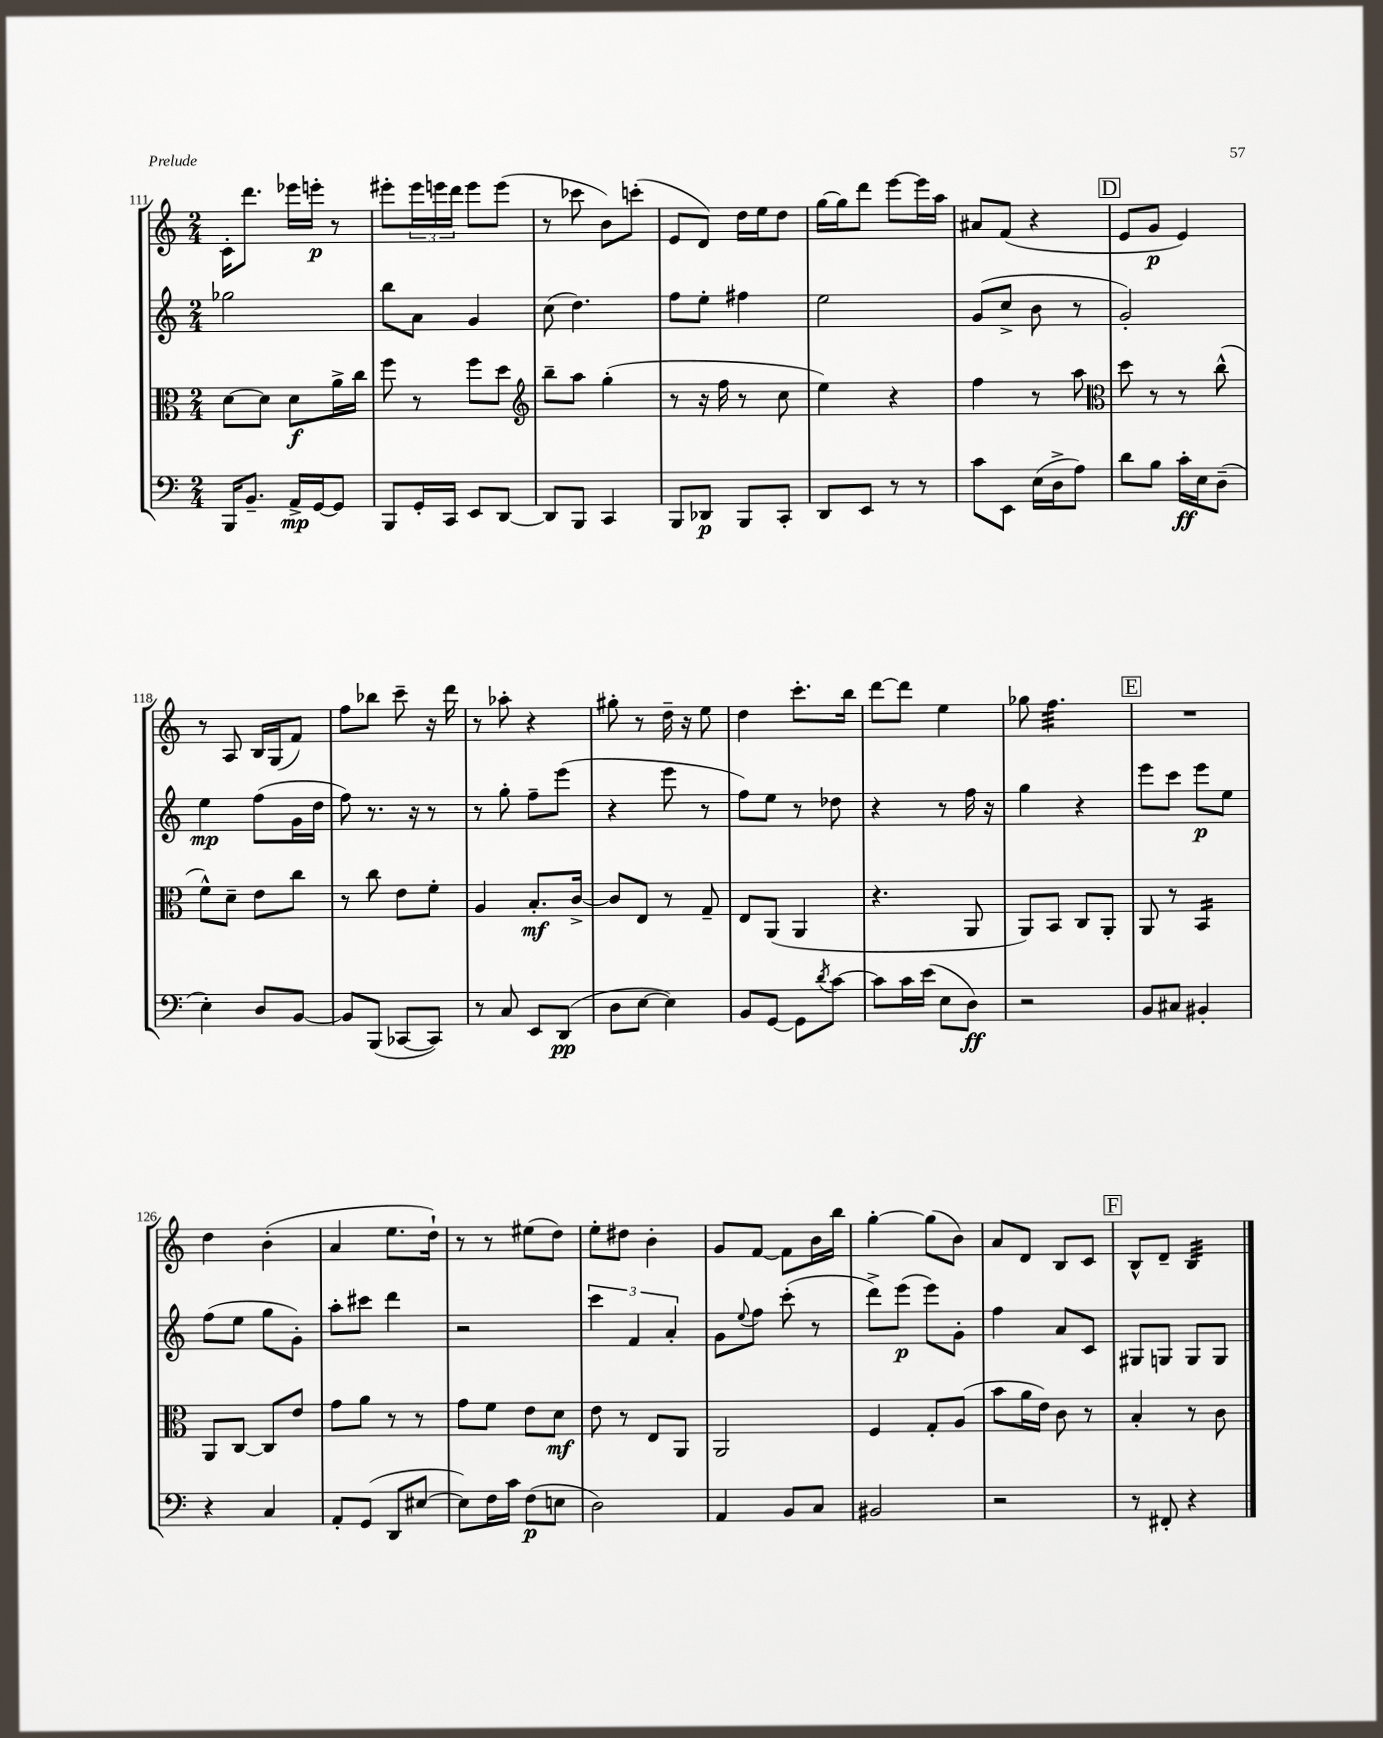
<<
\new StaffGroup <<
\new Staff = "s0" {
    \clef treble \key c \major \numericTimeSignature \time 2/4
    c'16-. d'''8. ees'''16 e'''16-.\p r8 |
    eis'''8-. \tuplet 3/2 { eis'''16 e'''16 d'''16 } e'''8 e'''8( |
    r8 ces'''8 b'8) c'''8-.( |
    e'8 d'8) d''16 e''16 d''8 |
    g''16~ g''16 d'''8 e'''8~ e'''16 a''16 |
    ais'8 f'8( r4 |
    \mark \markup { \box "D" } e'8 g'8\p e'4) |
    r8 a8 b16 g16( f'8) |
    f''8 bes''8 c'''8-- r16 d'''16 |
    r8 aes''8-. r4 |
    gis''8-. r8 d''16-- r16 e''8 |
    d''4 c'''8.-. b''16 |
    d'''8~ d'''8 e''4 |
    ges''8 f''4.:32 |
    \mark \markup { \box "E" } R2 |
    d''4 b'4-.( |
    a'4 e''8. d''16-!) |
    r8 r8 eis''8( d''8) |
    e''8-. dis''8 b'4-. |
    g'8 f'8~ f'8 b'16 b''16 |
    g''4~-. g''8( b'8) |
    a'8 d'8 b8 c'8 |
    \mark \markup { \box "F" } b8-^ d'8-- b4:32 \bar "|." |
}
\new Staff = "s1" {
    \clef treble \key c \major \numericTimeSignature \time 2/4
    ges''2 |
    b''8 a'8 g'4 |
    c''8( d''4.) |
    f''8 e''8-. fis''4 |
    e''2 |
    g'8( c''8-> b'8 r8 |
    \mark \markup { \box "D" } g'2-.) |
    e''4\mp f''8( g'16 d''16 |
    f''8) r8. r16 r8 |
    r8 g''8-. f''8-- e'''8( |
    r4 e'''8 r8 |
    f''8) e''8 r8 des''8 |
    r4 r8 f''16 r16 |
    g''4 r4 |
    \mark \markup { \box "E" } e'''8 c'''8 e'''8\p e''8 |
    f''8( e''8 g''8 g'8-.) |
    a''8-. cis'''8 d'''4 |
    r2 |
    \tuplet 3/2 { c'''4 f'4 a'4-. } |
    g'8 \appoggiatura { e''8 } f''8 c'''8-.( r8 |
    d'''8->) e'''8\p( e'''8) g'8-. |
    f''4 a'8 c'8 |
    \mark \markup { \box "F" } gis8 g8 g8 g8 \bar "|." |
}
\new Staff = "s2" {
    \clef alto \key c \major \numericTimeSignature \time 2/4
    d'8~ d'8 d'8\f a'16-> c''16 |
    f''8 r8 f''8 d''8 |
    \clef treble b''8-- a''8 g''4-.( |
    r8 r16 f''16 r8 c''8 |
    e''4) r4 |
    f''4 r8 a''8 |
    \mark \markup { \box "D" } \clef alto d''8 r8 r8 c''8-^( |
    f'8-^) d'8-- e'8 c''8 |
    r8 c''8 e'8 f'8-. |
    a4 b8.-.\mf c'16~-> |
    c'8 e8 r8 g8-- |
    e8 a,8( a,4 |
    r4. a,8 |
    a,8) b,8 c8 a,8-. |
    \mark \markup { \box "E" } a,8 r8 b,4:16 |
    a,8 c8~ c8 e'8 |
    g'8 a'8 r8 r8 |
    g'8 f'8 e'8 d'8\mf |
    e'8 r8 e8 a,8 |
    a,2 |
    f4 g8-. a8( |
    b'8 a'16 e'16) c'8 r8 |
    \mark \markup { \box "F" } b4-. r8 c'8 \bar "|." |
}
\new Staff = "s3" {
    \clef bass \key c \major \numericTimeSignature \time 2/4
    b,,16 b,8.-- a,16->\mp g,16~ g,8 |
    b,,8 g,16-. c,16 e,8 d,8~ |
    d,8 b,,8 c,4 |
    b,,8 des,8\p b,,8 c,8-. |
    d,8 e,8 r8 r8 |
    c'8 e,8 e16( d16-> a8) |
    \mark \markup { \box "D" } d'8 b8 c'16-.\ff e16 d8--( |
    e4-.) d8 b,8~ |
    b,8 b,,8( ces,8~ ces,8) |
    r8 c8 e,8 d,8\pp( |
    d8 e8~ e4) |
    b,8 g,8~ g,8 \acciaccatura { d'8 } c'8~ |
    c'8 c'16 e'16( e8 d8\ff) |
    r2 |
    \mark \markup { \box "E" } b,8 cis8 bis,4-. |
    r4 c4 |
    a,8-. g,8( d,8 eis8~ |
    eis8) f16 c'16 f8\p( e8 |
    d2) |
    a,4 b,8 c8 |
    bis,2 |
    r2 |
    \mark \markup { \box "F" } r8 fis,8-. r4 \bar "|." |
}
>>
>>
\layout { \context { \Score currentBarNumber = #111 } }
